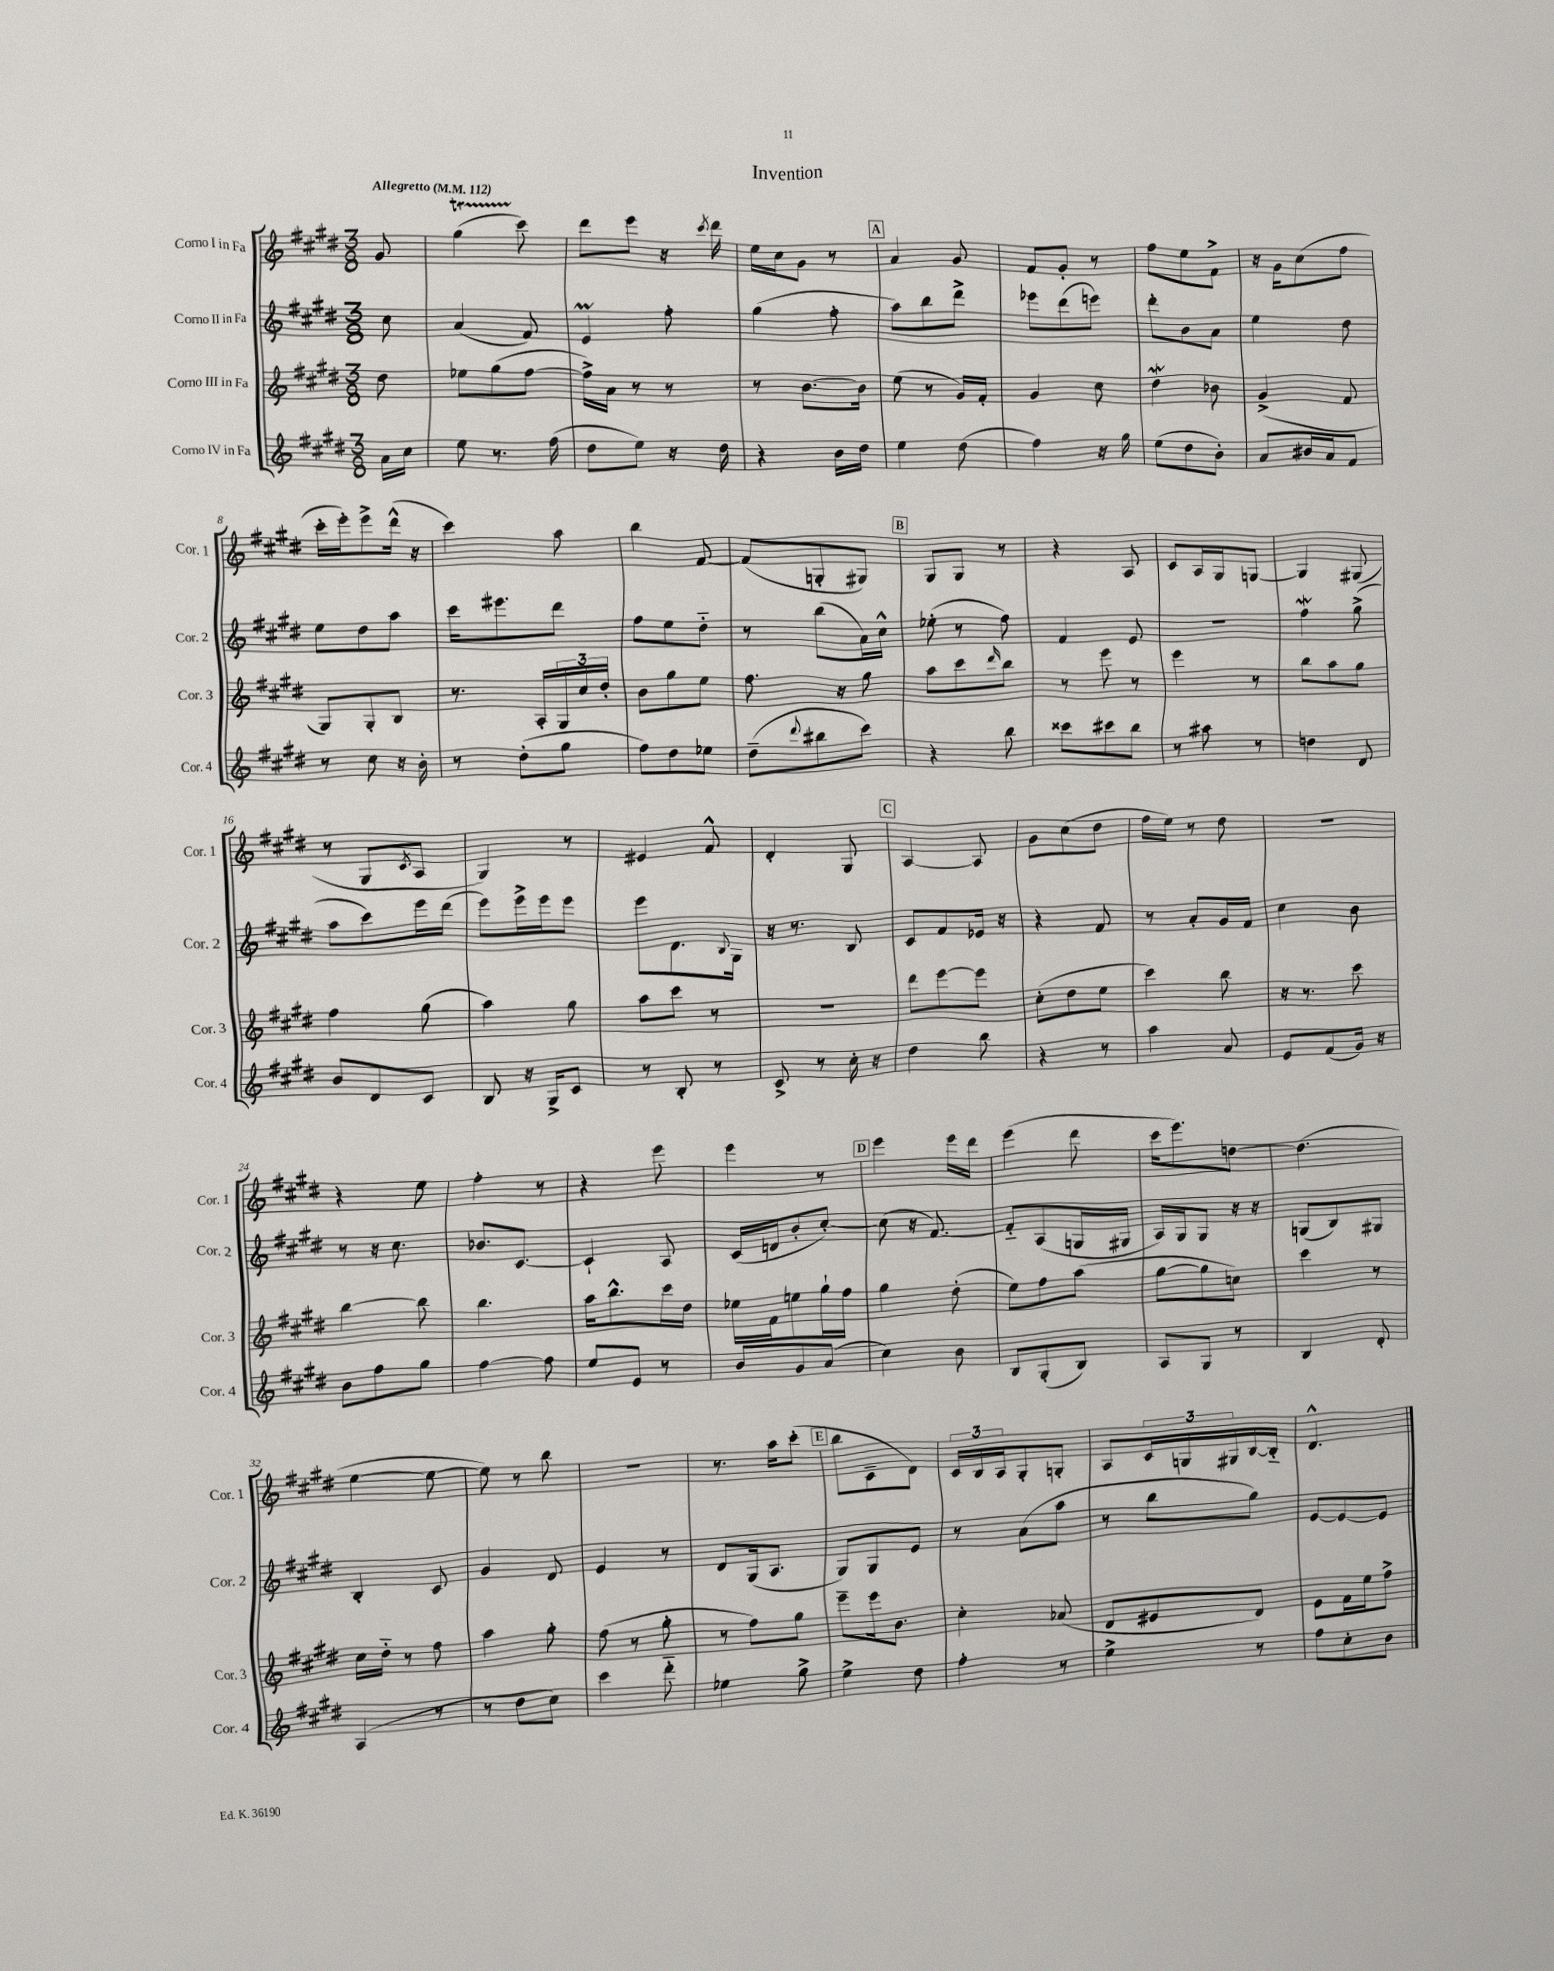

**kern	**kern	**kern	**kern
*staff4	*staff3	*staff2	*staff1
*clefG2	*clefG2	*clefG2	*clefG2
*k[f#c#g#d#]	*k[f#c#g#d#]	*k[f#c#g#d#]	*k[f#c#g#d#]
*M3/8	*M3/8	*M3/8	*M3/8
*MM112	*MM112	*MM112	*MM112
16a	8dd#	8cc#	8g#
16cc#	.	.	.
=	=	=	=
8ee	8ee-	(4a	(4gg#
8.r	(8gg#	.	.
.	[8ff#	8f#)	8ccc#)
(16ff#	.	.	.
=	=	=	=
8dd#	16ff#^])	4e	8ddd#
.	16a	.	.
8ee)	8r	.	8eee
16r	8r	8ff#'	16r
.	.	.	8qccc#
16dd#	.	.	16ddd#
=	=	=	=
4r	8r	(4gg#	16ee
.	.	.	16cc#
.	[8.b	.	8g#
16b	.	8ff#'	8r
16dd#	16b]	.	.
=	=	=	=
4ee	(8ee	8aa)	4a
.	8r	8bb	.
(8dd#	16g#)	8ddd#^	8g#
.	16f#'	.	.
=	=	=	=
4ff#)	4g#	8eee-	8f#
.	.	(8ddd#	8g#'
16r	8cc#	8eee)	8r
16gg#	.	.	.
=	=	=	=
(8ee	4dd#	8ddd#'	8ff#
8dd#	.	8b	8ee
8b')	8b-	8a	8f#^
=	=	=	=
8a	(4g#^	4ee	16r
.	.	.	16g#
16b#	.	.	(8cc#
16a	.	.	.
8f#	8f#	8dd#	8ff#
=	=	=	=
8r	8G#)	8ee	16ccc#'
.	.	.	16eee')
8cc#	8G#'	8dd#	8eee^
16r	8B	8aa	(16ddd#^^
16b'	.	.	16r
=	=	=	=
8r	8.r	16ccc#	4ccc#)
.	.	8.eee#	.
(8dd#'	.	.	.
.	16A'	.	.
8gg#	24G#	8ddd#	8aa
.	24cc#	.	.
.	24dd#'	.	.
=	=	=	=
8ff#)	8b	8ff#	4bb
8dd#	8gg#	8ee	.
8ee-	8ee	8dd#'~	[8f#
=	=	=	=
(8dd#~	8.ff#	8r	(8f#]
8qqddd#	.	.	.
8bb#	.	(8bb	8G'
.	16r	.	.
8ccc#)	8gg#	16a)	8G#)
.	.	16cc#^^	.
=	=	=	=
4r	8aa	(8ee-'	8G#
.	8ccc#	8r	8G#
.	16qqddd#	.	.
8bb	8bb	8ff#)	8r
=	=	=	=
8ccc##	8r	4f#	4r
8ccc#	8eee	.	.
8bb	8r	8e	8A
=	=	=	=
8r	4eee	4.r	8c#
8aa#	.	.	16A
.	.	.	16G#
8r	8r	.	[8G
=	=	=	=
4dd	8bb	4ff#	4G]
.	8aa	.	.
8d#	8gg#	(8gg#^	(8G#
=	=	=	=
8b	4ff#	8aa	8r
8d#	.	8ccc#)	8G#
.	.	.	8qc#
8c#	(8gg#	16eee	8A
.	.	(16ddd#	.
=	=	=	=
8B	4aa)	8eee)	4G#)
16r	.	16eee^	.
16G#^	.	16eee	.
8c#	8gg#	8eee	8r
=	=	=	=
8r	8aa	8eee	4e#
8B'	8ccc#	8.d#	.
8r	8r	.	8f#^^
.	.	8qqB	.
.	.	16G#	.
=	=	=	=
8c#^	4.r	16r	4d#'
.	.	8.r	.
8r	.	.	.
16cc#'	.	8B	8G#
16r	.	.	.
=	=	=	=
4dd#	8ddd#	8c#	[4A
.	[8eee	8f#	.
8bb	8eee]	16e-	8A]
.	.	16r	.
=	=	=	=
4r	(8cc#'	4r	8g#
.	8dd#	.	(8cc#
8r	8ee	8f#	8dd#
=	=	=	=
4aa	4ccc#)	8r	16ff#
.	.	.	16ee)
.	.	8a'	8r
8a	8bb	16g#	8dd#
.	.	16f#	.
=	=	=	=
8e	16r	4cc#	4.r
.	8.r	.	.
(8f#	.	.	.
16g#)	8ccc#	8b	.
16r	.	.	.
=	=	=	=
8b	[4bb	8r	4r
8ff#	.	16r	.
.	.	8.cc#	.
8gg#	8bb]	.	8ee
=	=	=	=
[4ff#	4.bb	8.b-	4ff#'
.	.	[8.c#	.
8ff#]	.	.	8r
=	=	=	=
8ee	16aa	4c#`]	4r
.	8.bb^^	.	.
8e	.	.	.
8r	16ccc#	8A	8eee
.	16dd#	.	.
=	=	=	=
8b	16ee-	(16c#	4eee
.	16f#	16d	.
8g#	8ee	8b'	.
(8a	16gg#`	[8cc#')	8r
.	16ff#	.	.
=	=	=	=
4cc#)	4gg#	(8cc#]	4eee
.	.	16r	.
.	.	[8.f#)	.
8b	(8dd#'	.	16eee
.	.	.	16ddd#
=	=	=	=
8B	8ee)	8f#'~]	(4eee
(8G#'	8ff#	(8A	.
8B)	(8aa	16G	8ddd#
.	.	16G#	.
=	=	=	=
8A	[8gg#	16A)	16ccc#
.	.	16G#	8.eee)
8G#	8gg#]	8G#	.
8r	8cc)	16r	[8dd
.	.	16r	.
=	=	=	=
4B	4ccc#	(8G	(4.dd]
.	.	8B)	.
8d#'	8r	8G#	.
=	=	=	=
(4A	16cc#	4B'	[4ee
.	16dd#'~	.	.
.	8r	.	.
8r	8ff#	8c#	8ee_
=	=	=	=
8r	4aa	4g#	8ee])
8dd#	.	.	8r
8cc#)	8gg#'	8d#	8bb
=	=	=	=
4ccc#	(8ff#	4e	4.r
.	8r	.	.
8ddd#'~	8gg#'	8r	.
=	=	=	=
4ee-	8r	8d#	8.r
.	8ff#)	(16G#	.
.	.	8.A	16aa
8gg#^	8gg#	.	(8ccc#'
=	=	=	=
4ee^	8eee~	8G#)	8bb
.	16eee	8G#	8c#~
.	8.b	.	.
8dd#	.	8e	8d#)
=	=	=	=
4ff#'	4cc#'	8r	24c#
.	.	.	24B
.	.	.	24A
.	.	(8a	8G#'
8r	(8a-	8aa	8G'
=	=	=	=
4ee^	8d#	8r	8A
.	8e#	8bb	24c#
.	.	.	24G
.	.	.	24G#
8r	8d#)	8gg#)	[16B
.	.	.	16B'~]
=	=	=	=
8ff#	8e	[8e	4.d#^^
8cc#'	16f#	8e_	.
.	16ee	.	.
8b	8ff#^	8e]	.
==	==	==	==
*-	*-	*-	*-
